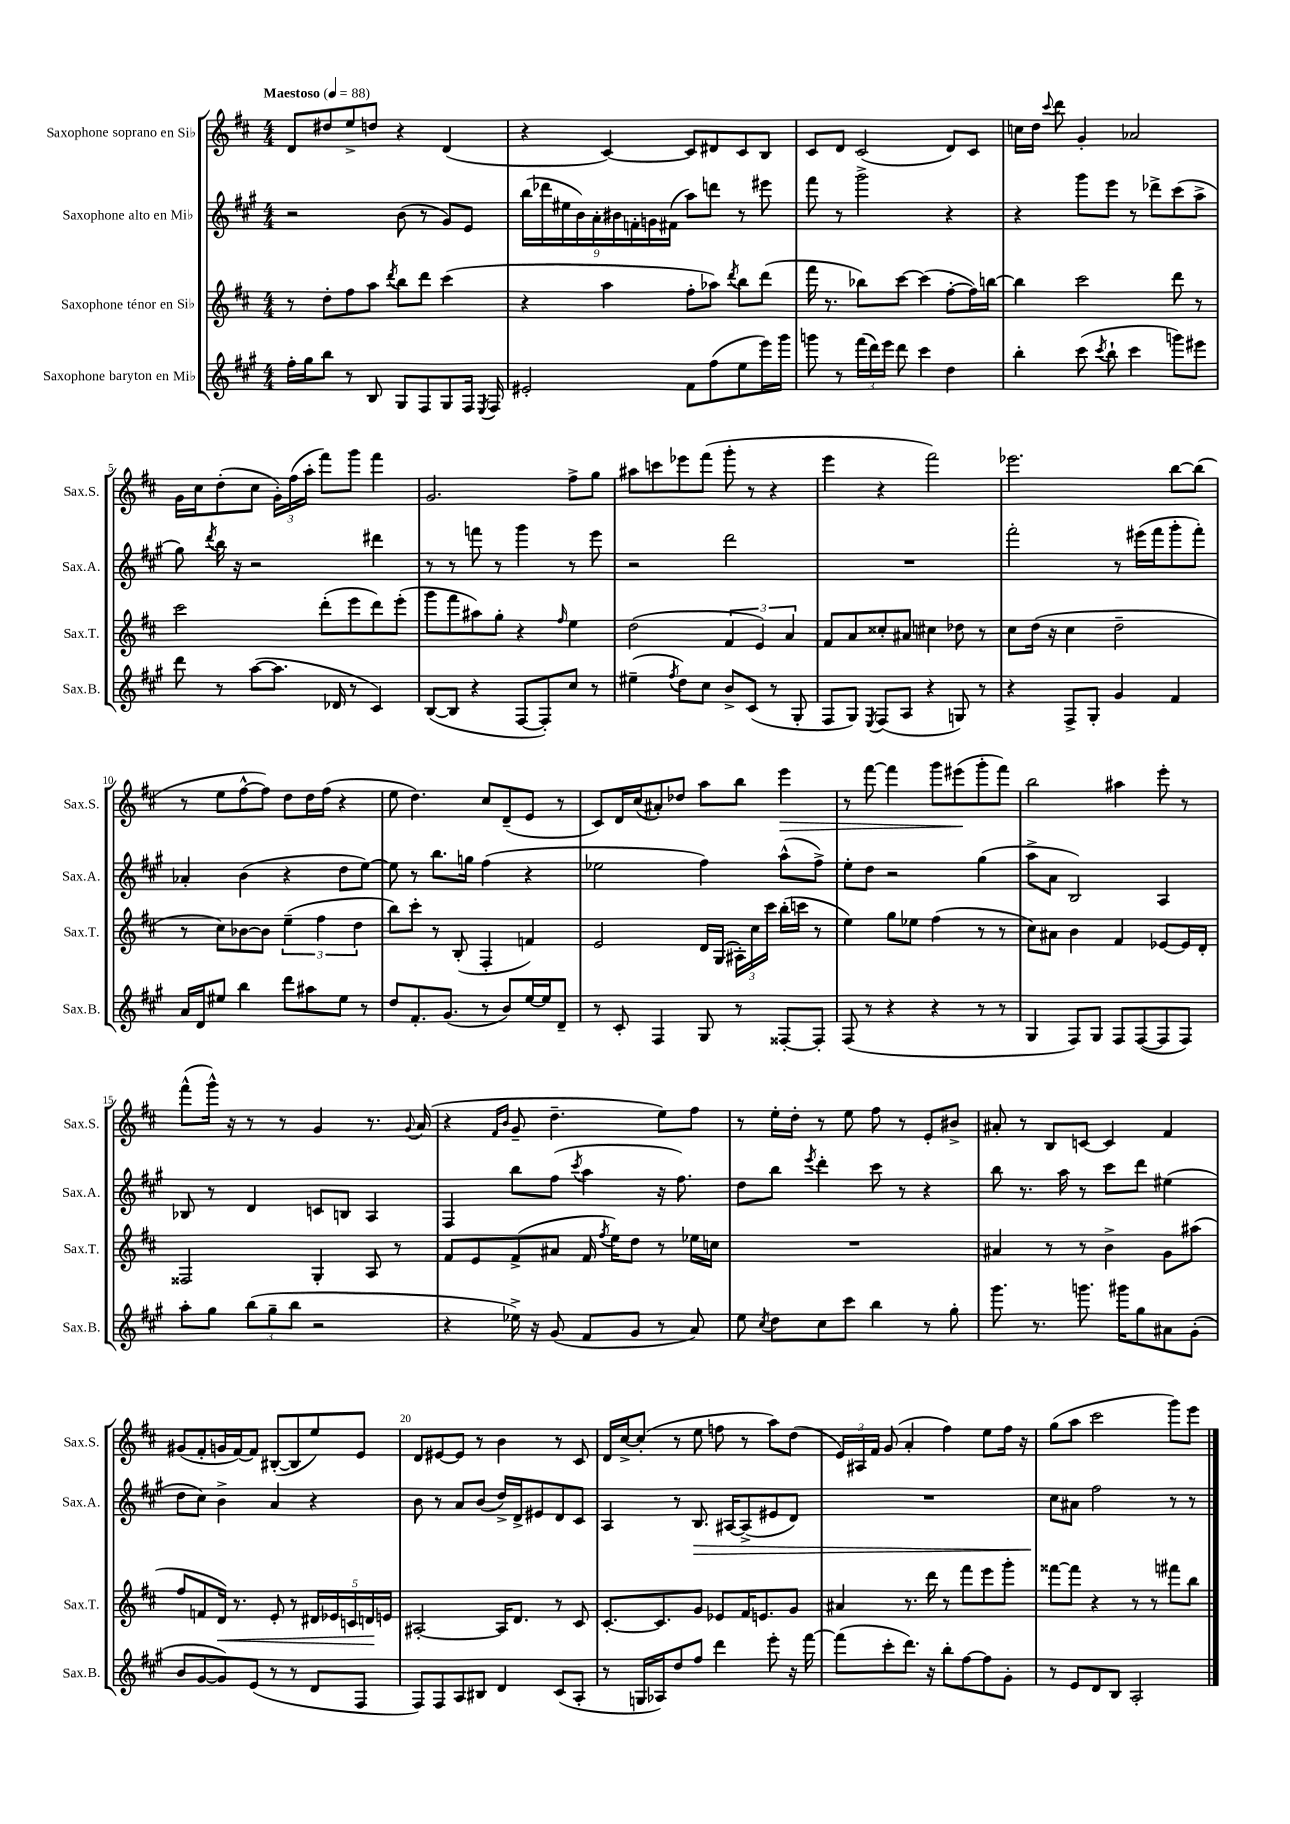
<<
\new StaffGroup <<
\new Staff = "s0" \with { instrumentName = "Saxophone soprano en Sib" shortInstrumentName = "Sax.S." } {
    \clef treble \key d \major \numericTimeSignature \time 4/4 \tempo "Maestoso" 4 = 88
    \autoBeamOff d'8[ dis''8 e''8-> d''8] r4 d'4( |
    r4 cis'4~) cis'8[ dis'8 cis'8 b8] |
    cis'8[ d'8] cis'2( d'8[) cis'8] |
    c''16[ d''16] \appoggiatura { cis'''8 } d'''8 g'4-. aes'2 |
    g'16[ cis''16 d''8-.( cis''8] \tuplet 3/2 { g'16[-.) fis''16( a''16]-. } fis'''8[) g'''8] fis'''4 |
    g'2. fis''8[-> g''8] |
    ais''8[ c'''8 ees'''8 fis'''8]( g'''8-. r8 r4 |
    e'''4 r4 fis'''2) |
    ees'''2. b''8[~ b''8]( |
    r8 e''8[ fis''8~-^ fis''8]) d''8[ d''16 fis''16]( r4 |
    e''8 d''4.) cis''8[ d'8--( e'8] r8 |
    cis'8[) d'16 cis''16( ais'8-.) des''8] a''8[ b''8] e'''4\> |
    r8 fis'''8~ fis'''4 g'''8[ eis'''8\!( g'''8-. fis'''8]) |
    b''2 ais''4 e'''8-. r8 |
    fis'''8[-^( g'''16]-^) r16 r8 r8 g'4 r8. \appoggiatura { g'8 } a'16( |
    r4 \grace { fis'16[ b'16] } g'8-- d''4.-- e''8[) fis''8] |
    r8 e''16[-. d''16]-. r8 e''8 fis''8 r8 e'8[-. bis'8]-> |
    ais'8-. r8 b8[ c'8]~ c'4 fis'4 |
    gis'8[( fis'8-. g'16 fis'16~) fis'8] bis8[~-.( bis8 e''8) e'8] |
    d'8[ eis'8~ eis'8] r8 b'4 r8 cis'8 |
    d'16[ cis''16~-> cis''8]-.( r8 e''8 f''8 r8 a''8[) d''8]( |
    \tuplet 3/2 { e'16[) ais16 fis'16] } g'8( a'4-. fis''4) e''8[ fis''16] r16 |
    g''8[( a''8] cis'''2 g'''8[) e'''8] \bar "|." |
}
\new Staff = "s1" \with { instrumentName = "Saxophone alto en Mib" shortInstrumentName = "Sax.A." } {
    \clef treble \key a \major \numericTimeSignature \time 4/4
    \autoBeamOff r2 b'8( r8 gis'8[) e'8] |
    \tuplet 9/8 { b''16[( des'''16 eis''16 b'16) a'16-. bis'16 f'16-. g'16 fis'16]( } a''8[) d'''8] r8 eis'''8 |
    fis'''8 r8 gis'''2-> r4 |
    r4 gis'''8[ e'''8] r8 des'''8[-> cis'''8( a''8]-> |
    gis''8) \acciaccatura { d'''8 } b''16 r16 r2 dis'''4 |
    r8 r8 f'''8 r8 gis'''4 r8 e'''8 |
    r2 d'''2 |
    R1 |
    fis'''2-. r8 eis'''16[( fis'''16 gis'''8-. fis'''8]-.) |
    aes'4-. b'4( r4 d''8[ e''8]~) |
    e''8 r8 b''8.[ g''16] fis''4( r4 |
    ees''2 fis''4) a''8[-^( fis''8]->) |
    e''8[-. d''8] r2 gis''4( |
    a''8[-> a'8] b2) a4 |
    bes8 r8 d'4 c'8[ b8] a4 |
    fis4 b''8[ fis''8]( \acciaccatura { cis'''8 } a''4 r16 fis''8.) |
    d''8[ b''8] \acciaccatura { e'''8 } d'''4-. cis'''8 r8 r4 |
    b''8 r8. a''16 r8 cis'''8[ d'''8] eis''4( |
    d''8[ cis''8]) b'4-> a'4 r4 |
    b'8 r8 a'8[ b'8]( d''16[->) d'16-> eis'8 d'8 cis'8] |
    a4 r8 b8.\> ais16[~ ais8->( eis'8 d'8]) |
    R1 |
    cis''8[\! ais'8] fis''2 r8 r8 \bar "|." |
}
\new Staff = "s2" \with { instrumentName = "Saxophone ténor en Sib" shortInstrumentName = "Sax.T." } {
    \clef treble \key d \major \numericTimeSignature \time 4/4
    \autoBeamOff r8 d''8[-. fis''8 a''8] \acciaccatura { d'''8 } b''8[ d'''8] cis'''4( |
    r4 a''4 fis''8[-. aes''8]) \acciaccatura { d'''8 } b''8[ d'''8]( |
    fis'''16 r8. bes''8[) cis'''8]~ cis'''4( fis''8[~-. fis''16) b''16]~ |
    b''4 cis'''2 d'''8 r8 |
    cis'''2 d'''8[-.( e'''8 d'''8) e'''8]-.( |
    g'''8[ fis'''8 ais''8) g''8]-. r4 \grace { fis''16 } e''4 |
    d''2( \tuplet 3/2 { fis'4 e'4) a'4 } |
    fis'8[ a'8 cisis''8-. ais'8] cis''4 des''8 r8 |
    cis''8[ d''16]( r16 cis''4 d''2-- |
    r8 cis''8[) bes'8~ bes'8] \tuplet 3/2 { e''4--( fis''4 d''4 } |
    b''8[) cis'''8]-. r8 b8-.( fis4-. f'4) |
    e'2 d'16[ g16]( \tuplet 3/2 { ais16[-.) cis''16 cis'''16] } b''16[-.( c'''16] r8 |
    e''4) g''8[ ees''8] fis''4( r8 r8 |
    cis''8[) ais'8] b'4 fis'4 ees'8[~ ees'16 d'16]-. |
    fisis2 g4-. a8 r8 |
    fis'8[ e'8 fis'8->( ais'8] fis'16 \acciaccatura { fis''8 } e''16[) d''8] r8 ees''16[ c''16] |
    R1 |
    ais'4 r8 r8 b'4-> g'8[ ais''8]( |
    fis''8[ f'8 d'16]\<) r8. e'8-. r8 \tuplet 5/4 { dis'16[ ees'16 c'16 d'16\! e'16] } |
    ais2~-. ais16[ d'8.] r8 cis'8 |
    cis'8.[~-. cis'8. g'8] ees'8[ fis'16 e'8. g'8] |
    ais'4 r8. d'''16 r8 fis'''8[ e'''8 g'''8]-. |
    fisis'''8[~ fisis'''8] r4 r8 r8 fis'''8[ b''8] \bar "|." |
}
\new Staff = "s3" \with { instrumentName = "Saxophone baryton en Mib" shortInstrumentName = "Sax.B." } {
    \clef treble \key a \major \numericTimeSignature \time 4/4
    \autoBeamOff fis''16[-. gis''16 b''8] r8 b8 gis8[ fis8 gis8 fis16] \acciaccatura { e8 } fis16 |
    eis'2-. fis'8[ fis''8( e''8 e'''16) gis'''16] |
    g'''8 r8 \tuplet 3/2 { fis'''16[( d'''16) e'''16] } d'''8 cis'''4 d''4 |
    b''4-. cis'''8( \acciaccatura { cis'''8 } b''8-! cis'''4 g'''8[) eis'''8] |
    d'''8 r8 a''8[~( a''8.] des'16 r8 cis'4) |
    b8[~( b8] r4 fis8[~ fis8-.) cis''8] r8 |
    eis''4--( \acciaccatura { fis''8 } d''8[) cis''8] b'8[-> cis'8]( r8 gis8-. |
    fis8[ gis8]) \acciaccatura { e8 } fis8[( a8] r4 g8) r8 |
    r4 fis8[-> gis8]-. gis'4 fis'4 |
    a'16[ d'16 eis''8] b''4 d'''8[ ais''8 eis''8] r8 |
    d''8[ fis'8.-. gis'8.]( r8 b'8[) e''16~ e''16 d'8]-- |
    r8 cis'8-. fis4 gis8 r8 fisis8[~-. fisis8]-. |
    fis8( r8 r4 r4 r8 r8 |
    gis4 fis8[) gis8] fis8[ fis8~( fis8 fis8]) |
    a''8[-. gis''8] \tuplet 3/2 { b''8[( gis''8-- b''8] } r2 |
    r4 ees''16->) r16 gis'8( fis'8[ gis'8] r8 a'8) |
    e''8 \acciaccatura { cis''8 } d''8[ cis''8 cis'''8] b''4 r8 gis''8-. |
    gis'''8. r8. g'''8. gis'''16[ gis''8 ais'8 gis'8]-.( |
    b'8[ gis'8~ gis'8) e'8]( r8 r8 d'8[ fis8] |
    fis8[) fis8 a8 bis8] d'4 cis'8[( a8]-. |
    r8 g16[ aes16) d''8 fis''8] d'''4 e'''8-. r16 fis'''16~ |
    fis'''8[( cis'''8-. d'''8.]) r16 b''8[-. fis''8~ fis''8 gis'8]-. |
    r8 e'8[ d'8 b8] a2-. \bar "|." |
}
>>
>>
\layout { \context { \Score \override BarNumber.break-visibility = ##(#f #t #t) barNumberVisibility = #(every-nth-bar-number-visible 5) } }
